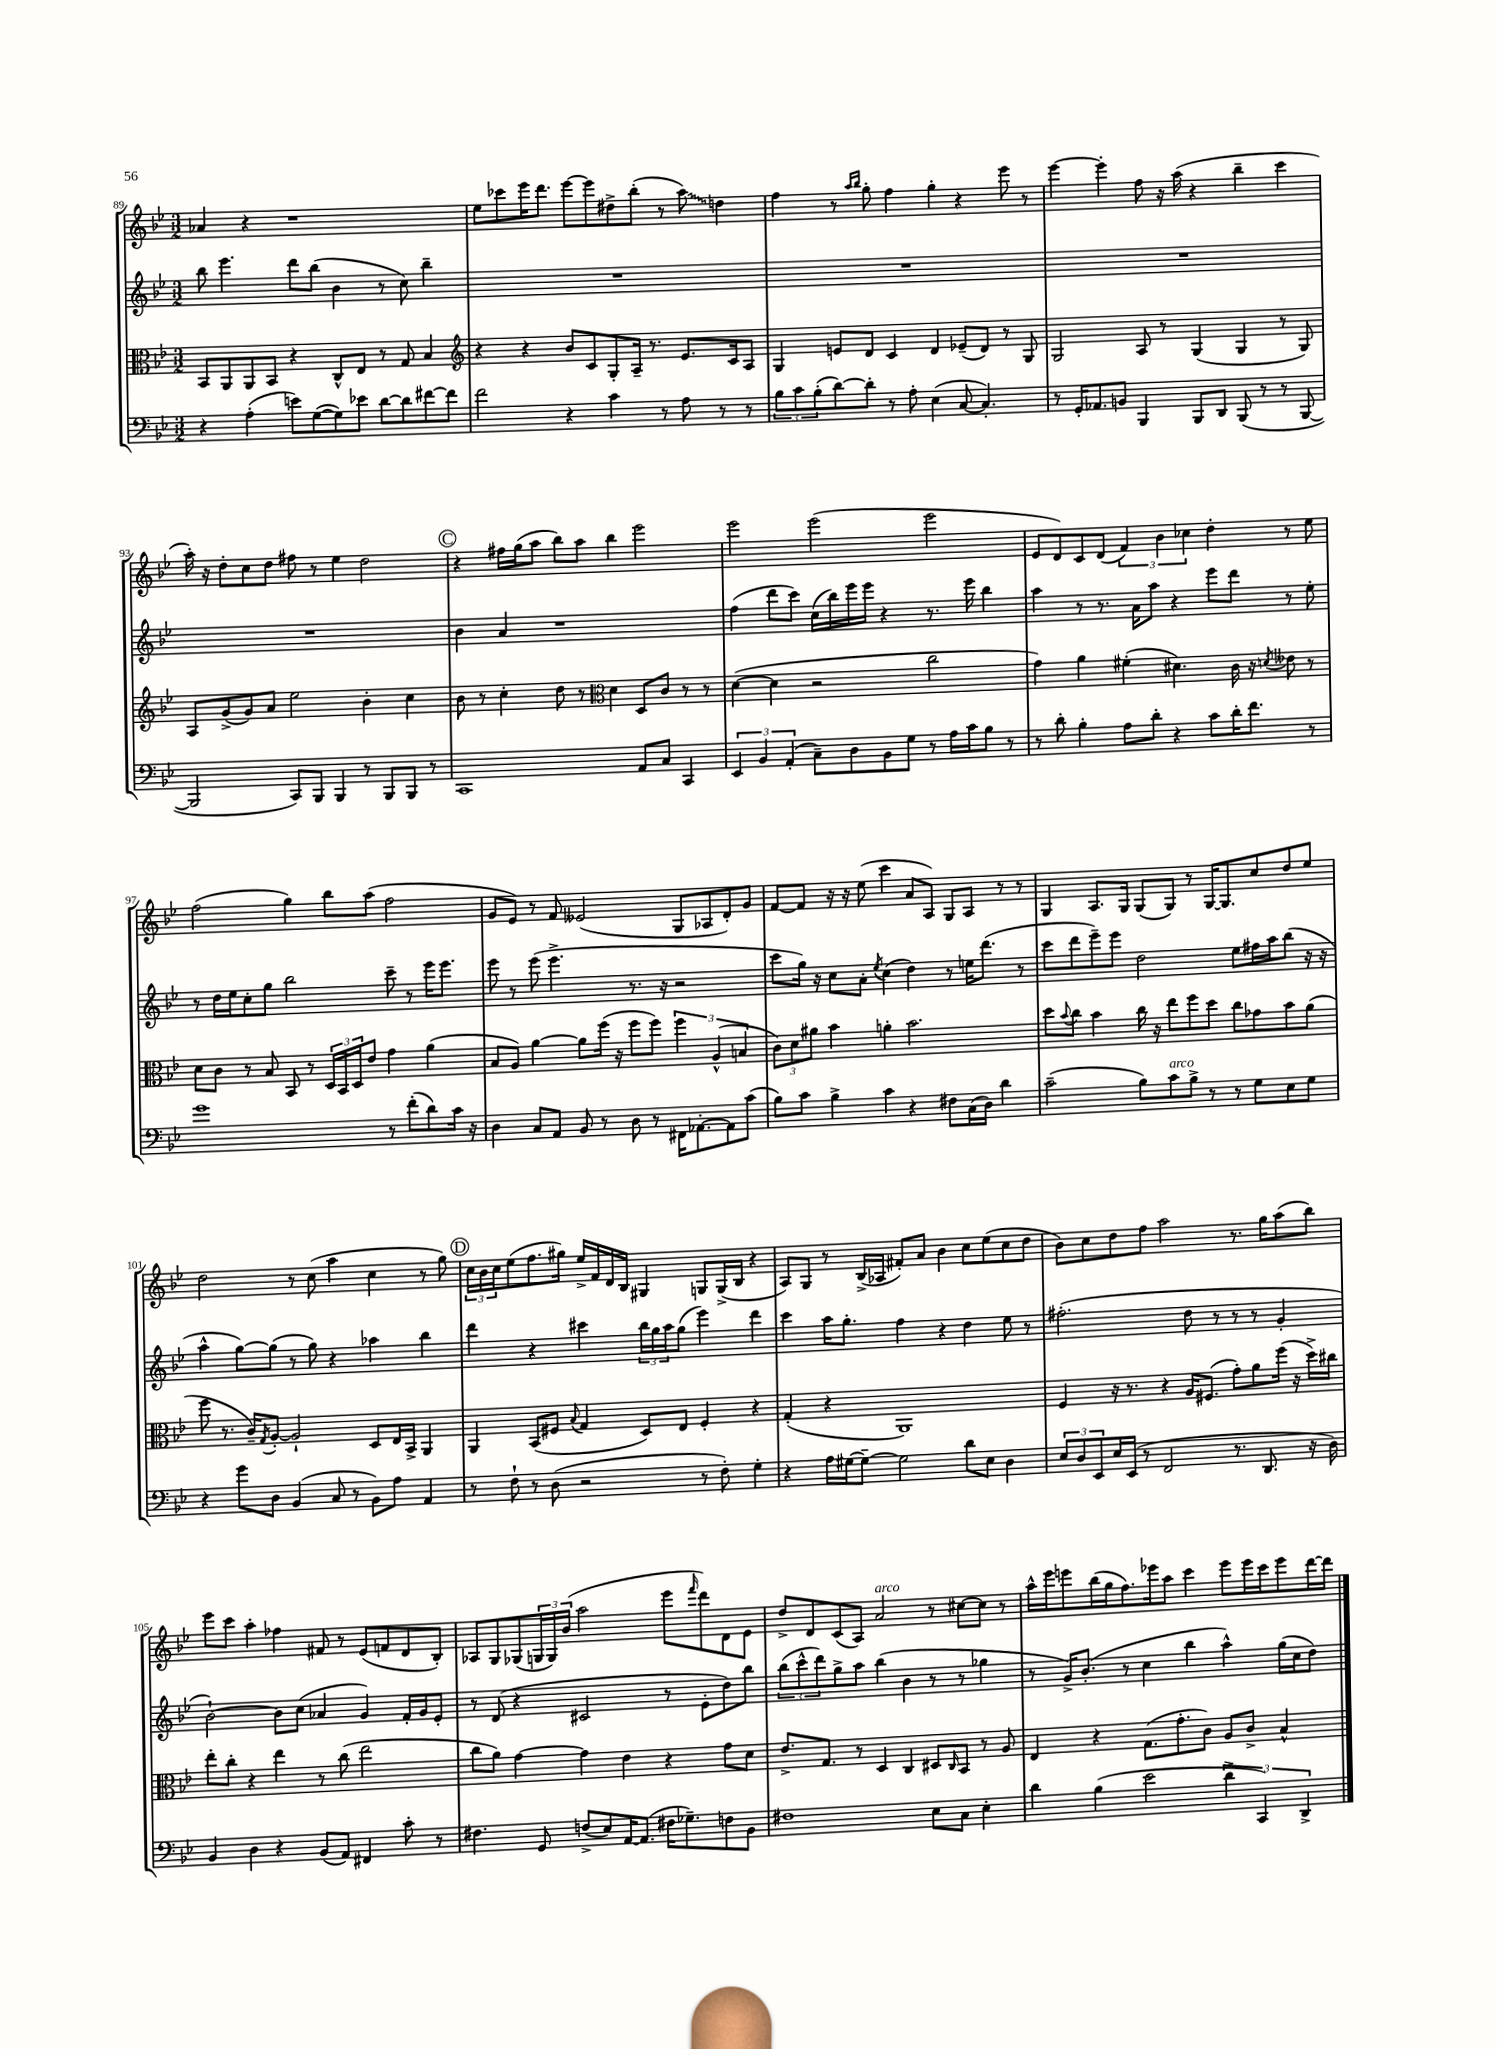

**kern	**kern	**kern	**kern
*staff4	*staff3	*staff2	*staff1
*clefF4	*clefC3	*clefG2	*clefG2
*k[b-e-]	*k[b-e-]	*k[b-e-]	*k[b-e-]
*M3/2	*M3/2	*M3/2	*M3/2
4r	8BB-/L	8bb-\	4a-/
.	8AA/	4.eee-\	.
(4A'\	8AA/	.	4r
.	8BB-/J	.	.
8e\L)	4r	8ddd\L	1r
([8G\	.	(8bb-\J	.
8G\])	8C^^/L	4b-\	.
8e-\J	8E-/J	.	.
[8d\L	8r	8r	.
8d\]	8G/	8cc\)	.
[8f#\	4B-/	4bb-~\	.
8f#\]J	.	.	.
=	=	=	=
*	*clefG2	*	*
2f\	4r	1.r	8ee-\L
.	.	.	8ccc-\
.	4r	.	16eee-\K
.	.	.	8.ddd\J
4r	8b-/L	.	[8eee-\L
.	8c/	.	8eee-\]
4c\	8G'/	.	8dd#^\
.	16A~/Jk	.	(8bb-'\J
.	8.r	.	.
8r	.	.	8r
8A\	8.e-/L	.	8aa\)
8r	.	.	4dd\
.	16c/k	.	.
8r	8A/J	.	.
=	=	=	=
12B-\L	4G/	1.r	4ff\
12c\	.	.	.
(12B-'\	.	.	.
[8d\)	8e/L	.	8r
.	.	.	16qqaa/LL
.	.	.	16qqbb-/JJ
8d'\]J	8d/J	.	8gg'\
8r	4c/	.	4ff\
8A'\	.	.	.
(4E-\	4d/	.	4gg'\
[8C/	(8e-~/L	.	4r
4.C'/])	8d/J)	.	.
.	8r	.	8eee-\
.	8G/	.	8r
=	=	=	=
8r	2G/	1.r	[4eee-\
16GG'/LK	.	.	.
8.AA-/	.	.	.
.	.	.	4eee-'\]
8BB/J	.	.	.
4BBB-/	8A/	.	8ff\
.	8r	.	16r
.	.	.	(16aa\
8BBB-/L	(4G/	.	4r
8DD/J	.	.	.
(8BBB-/	4G/	.	4bb-~\
8r	.	.	.
8r	8r	.	4ccc\
[8BBB-/	8G/)	.	.
=	=	=	=
2BBB-/]	8A/L	1.r	16aa'\)
.	.	.	16r
.	(8g^/	.	8dd'\L
.	8g/)	.	8cc\
.	8a/J	.	8dd\J
8CC/L)	2ee-\	.	8ff#\
8BBB-/J	.	.	8r
4BBB-/	.	.	4ee-\
8r	4b-'\	.	2dd\
8BBB-/L	.	.	.
8BBB-/J	4cc\	.	.
8r	.	.	.
=	=	=	=
1CC	8b-\	4b-\	4r
.	8r	.	.
.	4cc'\	4a/	16ff#\LL
.	.	.	(16gg\J
.	.	.	8aa\J
.	8dd\	1r	8bb-\L)
.	8r	.	8aa\J
*	*clefC3	*	*
.	4d\	.	4bb-\
8AA/L	8D/L	.	2eee-\
8C/J	8c/J	.	.
4CC/	8r	.	.
.	8r	.	.
=	=	=	=
6EE-/	([4d\	(4ff\	2eee-\
6BB-/	.	.	.
.	4d\]	8ddd\L	.
(6AA'/	.	.	.
.	.	8ccc\J)	.
8C~\L)	2r	(16cc\LL	(2eee-\
.	.	16bb-\)	.
8D\	.	16eee-\	.
.	.	16eee-\JJ	.
8BB-\	.	4r	.
8G\J	.	.	.
8r	2cc\	8.r	2eee-\
16A\LL	.	.	.
16c\J	.	16eee-\	.
8B-\J	.	4bb-\	.
8r	.	.	.
=	=	=	=
8r	4g\)	4aa\	8e-/L
8d'\	.	.	8d/)
4B-'\	4a\	8r	8c/
.	.	8.r	(8d/J
8A\L	(4f#'\	.	6f/)
.	.	16a\LK	.
8d'\J	.	8aa\J	.
.	.	.	6b-\
4r	4.d#\)	4r	.
.	.	.	6cc-\
8c\L	.	8eee-\L	4dd'\
16d'\K	16c\	8ddd\J	.
8.f\J	16r	.	.
.	8qd/	.	.
.	8e--\	8r	8r
8r	8r	8ee-'\	8ee-\
=	=	=	=
1g	8d\L	8r	(2ff\
.	8c\J	16dd\LL	.
.	.	16ee-\J	.
.	8r	8cc'\	.
.	8B-/	8gg\J	.
.	8BB-/	2bb-\	4gg\)
.	8r	.	.
.	24D/LL	.	8bb-\L
.	24BB-/	.	.
.	24D/J	.	.
.	8e-/J	.	(8aa\J
8r	4g\	8ccc~\	2ff\
(8f'\L	.	8r	.
8d\)	(4a\	16eee-\LK	.
.	.	8.eee-\J	.
16c\Jk	.	.	.
16r	.	.	.
=	=	=	=
4D\	8B-/L	8eee-\	8g/L
.	8A/J)	8r	8e-/J)
8C/L	[4a\	(8eee-\	8r
8AA/J	.	4.eee-^\	8f/
8BB-/	8a\]L	.	(2e--/
8r	(16ff\Jk	.	.
.	16r	.	.
8D\	8ff\L	8.r	.
8r	8ff\J)	.	.
.	.	16r	.
16FF#\LK	6ff\	2r	8G/L
[8.AA-'\	.	.	.
.	.	.	8A-/
.	(6A^^/	.	.
8AA-\]	.	.	8d'/)
.	6B/	.	.
(8c\J	.	.	8g/J
=	=	=	=
8B-\L)	12c\L)	8ccc\L	[8f/L
.	12d\	.	.
8c\J	.	16gg\Jk)	8f/]J
.	12a#\J	.	.
.	.	16r	.
4B-^\	4b-\	8cc\L	16r
.	.	.	16r
.	.	8a'\J	(8ee-\
.	.	8qee-/	.
4c\	4a'\	(4cc\	4ccc\
4r	2.b-\	4dd\)	8a/L
.	.	.	8A/J)
8F#\L	.	8r	8G/L
(16C\L	.	16ee\LK	8A/J
16D\JJ)	.	(8.ddd\J	.
4d\	.	.	8r
.	.	8r	8r
=	=	=	=
(2c~\	8dd\L	8ccc\L	4G/
.	8qqb-/	.	.
.	8cc\J	8ddd\	.
.	4b-\	8eee-~\)	8.A/L
.	.	8eee-\J	.
.	.	.	16G/Jk
8B-\L)	16cc\	2dd\	(8G/L
.	16r	.	.
8c\	8ee-\L	.	8G/J)
8B-^\J	8ff\	.	8r
8r	8dd\J	.	[16G/LK
.	.	.	8.G/]
8r	8cc\L	8ee-\L	.
8G\L	8g-\	16ff#\L	8cc/
.	.	16aa\J	.
8E-\	8b-\	(8bb-\J	8dd/
8G\J	(8a\J	16r	8ee-/J
.	.	16r	.
=	=	=	=
4r	8ff\	4aa^^\	2dd\
.	8.r	.	.
8g\L	.	[8gg\L)	.
.	16c~/LK)	.	.
.	8qG/	.	.
8D\J	[8A'/J	(8gg\]J	.
(4BB-/	2A`/]	8r	8r
.	.	8gg\)	(8cc\
8C/	.	4r	4aa\
8r	.	.	.
8BB-\L)	8D/L	4aa-\	4cc\
8A\J	16E-/L	.	.
.	16BB-^/JJ	.	.
4AA/	4AA/	4bb-\	8r
.	.	.	8gg\)
=	=	=	=
8r	4AA/	4ddd\	24cc\LL
.	.	.	24b-\
.	.	.	24cc\J
8F`\	.	.	(8ee-\
8r	(8BB-/L	4r	8.ff\
(8D\	8F#/J	.	.
.	.	.	16gg#\Jk)
.	8qqB-/	.	.
2r	4G/	4ccc#\	16ee-^/LL
.	.	.	16f/
.	.	.	16d/
.	.	.	16B-/JJ
.	8D/L)	24bb-\LL	4G#/
.	.	24gg\	.
.	.	24aa\J	.
.	8E-/J	(8gg\J	.
8r	4F#'/	4eee-\)	8G/L
8F'\)	.	.	(16G^/L
.	.	.	16B-/JJ
4G'\	4r	4ddd\	4r
=	=	=	=
4r	(4G'/	4ccc\	8A/L)
.	.	.	8G/J
16A\LL	4r	16aa\LK	8r
[16G#\J	.	8.gg'\J	.
8G#~\_J	.	.	(16B-^/LL
.	.	.	16A-/JJ
2G#\]	1AA)	4ff\	8f#'/L)
.	.	.	8a/J
.	.	4r	4b-\
8d\L	.	4dd\	8cc\L
8E-\J	.	.	(8ee-\
4D\	.	8ee-\	8cc\
.	.	8r	8dd\J
=	=	=	=
12E-/L	4F/	(2.ff#'\	8b-\L)
12D/	.	.	.
.	.	.	8cc\
12EE-/	.	.	.
16E-/L	16r	.	8dd\
(16EE-/JJ	8.r	.	.
8r	.	.	8ff\J
2FF/	4r	.	2aa\
.	16A/LK	8dd\	.
.	(8.F#/J	.	.
.	.	8r	.
8.r	8g'\L)	8r	8.r
.	8a\	8r	.
8.DD/	.	.	16gg\LK
.	(16ff\Jk	4g'/	(8aa\
.	16r	.	.
16r	16dd^\LL)	.	8bb-\J)
16D\)	16cc#\JJ	.	.
=	=	=	=
4BB-/	8ee-'\L	[2b-`\)	8eee-\L
.	8cc'\J	.	8ccc\J
4D\	4r	.	4aa'\
4r	4ee-\	8b-\]L	4ff-\
.	.	(8cc\J	.
(8BB-/L	8r	4a-/	8f#/
8AA/J)	(8cc\	.	8r
4FF#/	2ee-\	4g/)	(8e-/L
.	.	.	8f/
8c'\	.	16f'/LL	8d/
.	.	16g/J	.
8r	.	8e-'/J	8B-'/J)
=	=	=	=
4.F#\	8cc\L	8r	8A-/L
.	8a\J)	(8d/	8G/
.	[4g\	4r	(8G-/
8GG/	.	.	24G/L
.	.	.	24G/)
.	.	.	(24b-/JJ
(8F^/L	4g\]	2c#/	2aa\
8E-/)	.	.	.
[16AA/K	4e-\	.	.
(8.AA/]J	.	.	.
16F#\LK	4r	8r	8eee-\L
8.G-~\)	.	.	.
.	.	.	16qqfff/
.	.	8e-'\L	8ddd\)
8F\	8g\L	8dd\)	8d\
8BB-\J	8d\J	8bb-\J	8e-\J
=	=	=	=
1F#	8.e-^/L	(12bb-\L	8dd^/L
.	.	12ccc^^\	.
.	.	.	8d/
.	.	12ddd\)	.
.	8.G/J	.	.
.	.	8gg^\	(8c/
.	8r	8aa\J	8A/J)
.	4D/	(4bb-\	2a/
.	4C/	4b-\	.
8E-\L	8D#/L	8r	8r
.	16qqC/	.	.
8C\J	8BB-/J	8r	[8cc#\L
4E-'\	8r	4gg-\	8cc#\]J
.	8A/	.	8r
=	=	=	=
4d\	4E-/	8r	16aa^^\LL
.	.	.	16eee-\J
.	.	16g^/LK)	8eee\
.	.	(8.b-'/J	.
(4B-\	4r	.	(16bb-\L
.	.	.	16gg\J
.	.	8r	8.ff\)
2e-\	(8.G\L	4cc\	.
.	.	.	16eee-\k
.	.	.	8aa\J
.	8.g'\	.	.
.	.	4bb-\	4ccc\
.	8c\J)	.	.
6d^\	8A/L	4aa^^\)	8eee-\L
.	8c^/J	.	16eee-\L
6CC/)	.	.	.
.	.	.	16ccc\J
.	4B-^^/	(16gg\LL	8eee-\
.	.	16cc\J	.
6DD^/	.	.	.
.	.	8dd\J)	[16ddd\L
.	.	.	16ddd\]JJ
==	==	==	==
*-	*-	*-	*-
